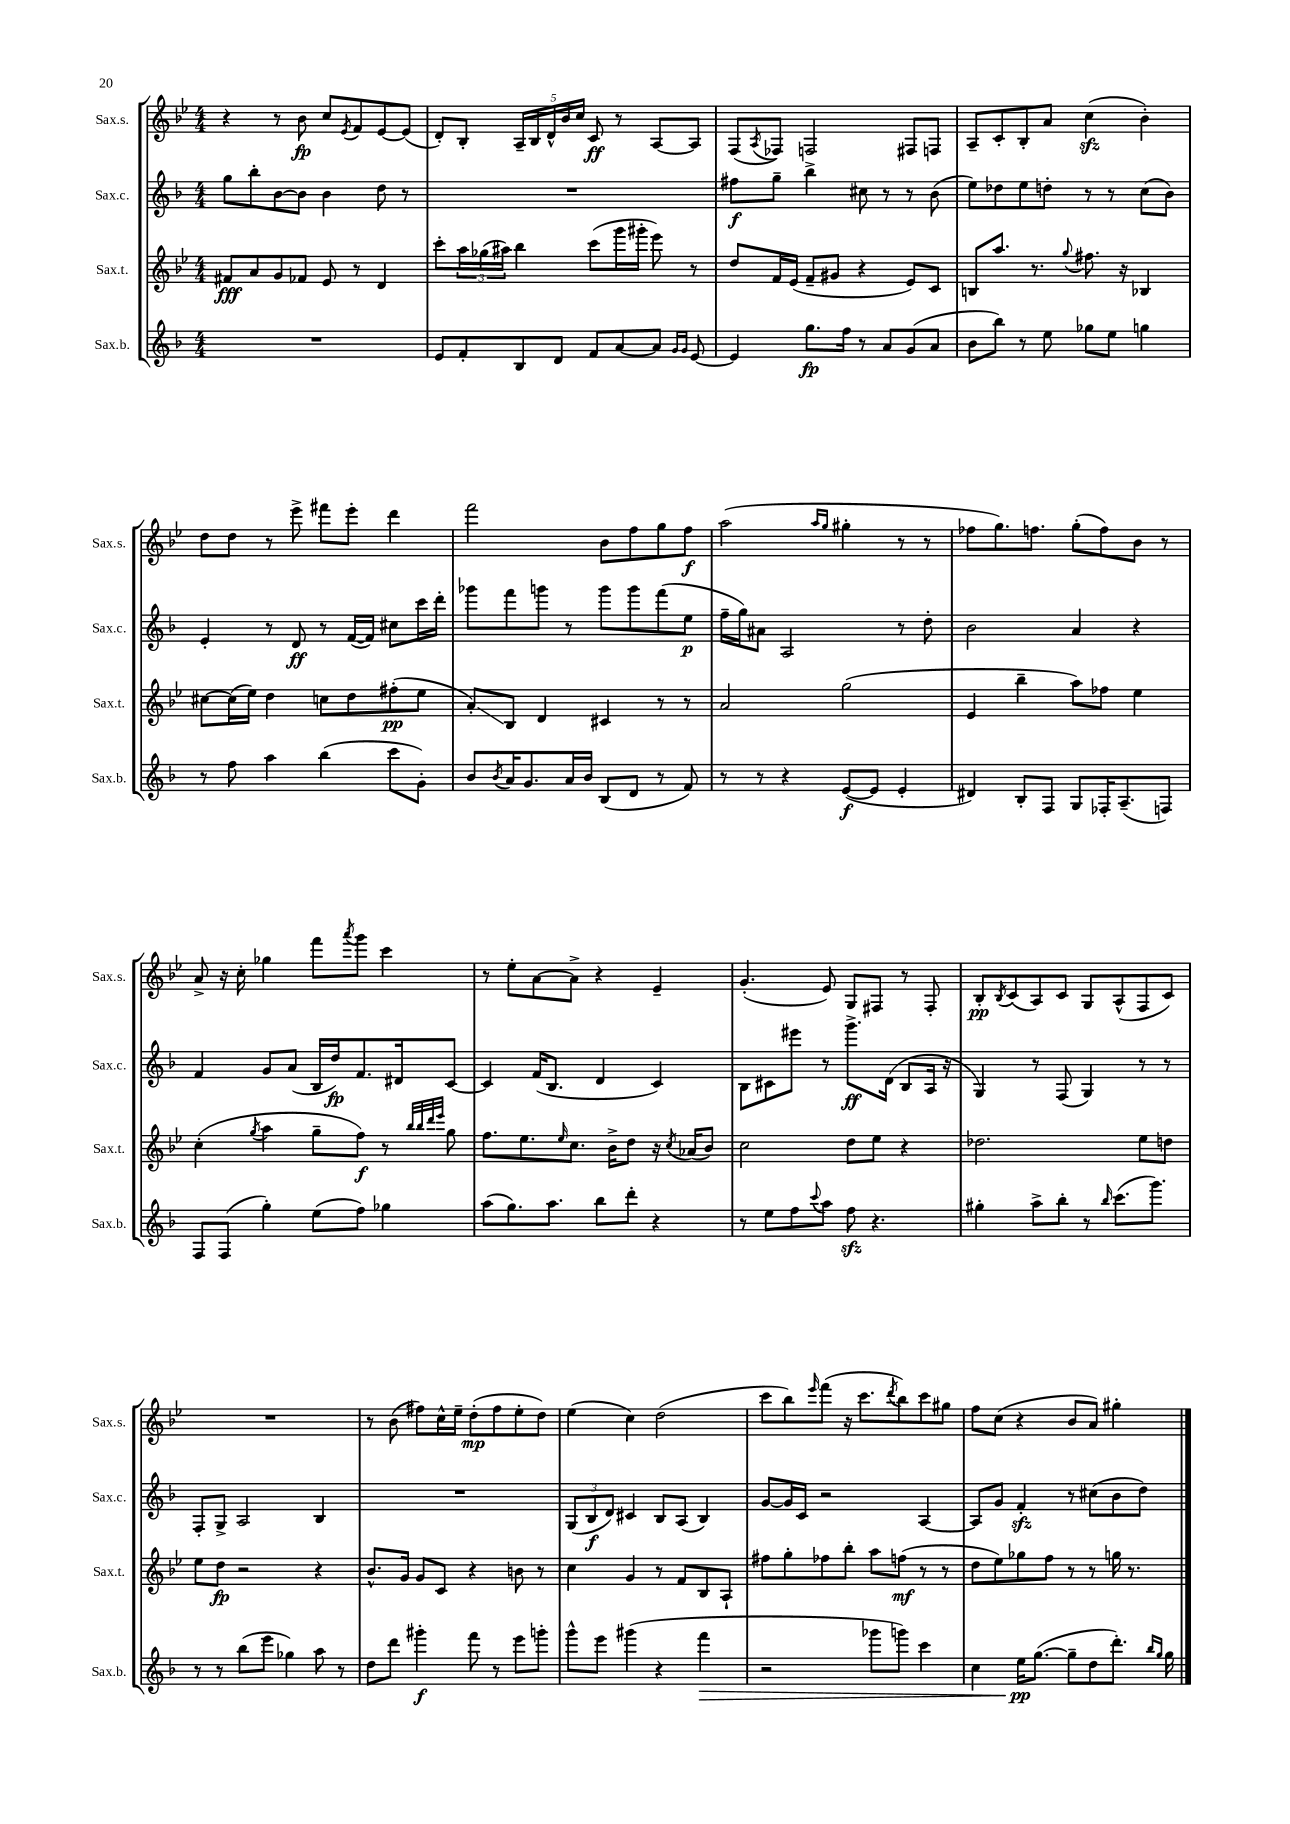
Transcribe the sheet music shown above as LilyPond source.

<<
\new StaffGroup <<
\new Staff = "s0" \with { instrumentName = "Sax.s." shortInstrumentName = "Sax.s." } {
    \clef treble \key bes \major \numericTimeSignature \time 4/4
    r4 r8 bes'8\fp c''8 \acciaccatura { ees'8 } f'8 ees'8~ ees'8( |
    d'8-.) bes8-. \tuplet 5/4 { a16-- bes16 d'16-^ bes'16 c''16 } c'8\ff r8 a8~ a8 |
    f8( \acciaccatura { a8 } fes8) f2 fis8 f8 |
    a8-- c'8-. bes8-. a'8 c''4\sfz( bes'4-.) |
    d''8 d''8 r8 ees'''8-> fis'''8 ees'''8-. d'''4 |
    f'''2 bes'8 f''8 g''8 f''8\f |
    a''2( \grace { a''16 g''16 } gis''4-. r8 r8 |
    fes''8 g''8.) f''8. g''8-.( f''8) bes'8 r8 |
    a'8-> r16 c''16-. ges''4 f'''8 \acciaccatura { a'''8 } g'''8 c'''4 |
    r8 ees''8-. a'8~ a'8-> r4 ees'4-- |
    g'4.-.( ees'8) g8 fis8 r8 fis8-. |
    bes8-.\pp \acciaccatura { bes8 } c'8( a8) c'8 g8 a8-^( f8 c'8) |
    R1 |
    r8 bes'8( fis''8) c''16-^ ees''16-- d''8-.\mp( fis''8 ees''8-. d''8) |
    ees''4( c''4) d''2( |
    c'''8 bes''8) \grace { ees'''16 } f'''8( r16 c'''8. \acciaccatura { d'''8 } bes''8) c'''8 gis''8 |
    f''8 c''8( r4 bes'8 a'8) gis''4-. \bar "|." |
}
\new Staff = "s1" \with { instrumentName = "Sax.c." shortInstrumentName = "Sax.c." } {
    \clef treble \key f \major \numericTimeSignature \time 4/4
    g''8 bes''8-. bes'8~ bes'8 bes'4 d''8 r8 |
    R1 |
    fis''8\f g''8-- bes''4-> cis''8 r8 r8 bes'8( |
    e''8) des''8 e''8 d''8-. r8 r8 c''8( bes'8) |
    e'4-. r8 d'8\ff r8 f'16~( f'16) cis''8 c'''16 d'''16-. |
    ges'''8 f'''8 g'''8 r8 g'''8 g'''8 f'''8( e''8\p |
    f''16-- g''16) ais'8 a2 r8 d''8-. |
    bes'2 a'4 r4 |
    f'4 g'8 a'8( bes16 d''16\fp) f'8. dis'16 c'8~ |
    c'4 f'16( bes8. d'4 c'4) |
    bes8 cis'8 eis'''8 r8 g'''8.->\ff d'16( bes8 a16 r16 |
    g4) r8 f8( g4) r8 r8 |
    f8-. g8-> a2 bes4 |
    R1 |
    \tuplet 3/2 { g8( bes8\f d'8) } cis'4 bes8 a8( bes4) |
    g'8~ g'16 c'16 r2 a4~ |
    a8 g'8 f'4-.\sfz r8 cis''8( bes'8 d''8) \bar "|." |
}
\new Staff = "s2" \with { instrumentName = "Sax.t." shortInstrumentName = "Sax.t." } {
    \clef treble \key bes \major \numericTimeSignature \time 4/4
    fis'8\fff a'8 g'8 fes'8 ees'8 r8 d'4 |
    c'''8-. \tuplet 3/2 { a''16 ges''16( ais''16) } bes''4 c'''8( g'''16 gis'''16-. ees'''8) r8 |
    d''8 f'16 ees'16( f'8-- gis'8 r4 ees'8) c'8 |
    b8 a''8. r8. \appoggiatura { g''8 } fis''8. r16 bes4 |
    cis''8~ cis''16( ees''16) d''4 c''8 d''8 fis''8-.\pp( ees''8 |
    a'8-.\glissando) bes8 d'4 cis'4 r8 r8 |
    a'2 g''2( |
    ees'4 bes''4-- a''8) fes''8 ees''4 |
    c''4-.( \acciaccatura { g''8 } a''4 g''8-- f''8\f) r8 \grace { bes''32 bes''32 d'''32 ees'''32 } g''8 |
    f''8. ees''8. \grace { ees''16 } c''8. bes'16-> d''8 r16 \acciaccatura { c''8 } aes'16( bes'8) |
    c''2 d''8 ees''8 r4 |
    des''2. ees''8 d''8 |
    ees''8 d''8\fp r2 r4 |
    bes'8.-^ g'16 g'8 c'8 r4 b'8 r8 |
    c''4 g'4 r8 f'8 bes8 a8-! |
    fis''8 g''8-. fes''8 bes''8-. a''8 f''8\mf( r8 r8 |
    d''8 ees''8) ges''8 f''8 r8 r8 g''16 r8. \bar "|." |
}
\new Staff = "s3" \with { instrumentName = "Sax.b." shortInstrumentName = "Sax.b." } {
    \clef treble \key f \major \numericTimeSignature \time 4/4
    R1 |
    e'8 f'8-. bes8 d'8 f'8 a'8~ a'8 \grace { g'16 g'16 } e'8~ |
    e'4 g''8.\fp f''16 r8 a'8 g'8( a'8 |
    bes'8 bes''8) r8 e''8 ges''8 e''8 g''4 |
    r8 f''8 a''4 bes''4( c'''8 g'8-.) |
    bes'8 \acciaccatura { bes'8 } a'16 g'8. a'16 bes'16 bes8( d'8 r8 f'8) |
    r8 r8 r4 e'8~\f( e'8 e'4-. |
    dis'4) bes8-. f8 g8 fes16-. a8.--( f8) |
    f8 f8( g''4-.) e''8( f''8) ges''4 |
    a''8( g''8.) a''8. bes''8 d'''8-. r4 |
    r8 e''8 f''8 \appoggiatura { c'''8 } a''8 f''8\sfz r4. |
    gis''4-. a''8-> bes''8-. r8 \grace { bes''16 } c'''8.( g'''8.) |
    r8 r8 bes''8( e'''8 ges''4) a''8 r8 |
    d''8 d'''8 gis'''4-.\f f'''8 r8 e'''8 g'''8-. |
    g'''8-^ e'''8 gis'''4( r4 f'''4\> |
    r2 ges'''8 g'''8) c'''4 |
    c''4 e''16\pp\! g''8.~( g''8-- d''8 d'''8.-.) \grace { bes''16 g''16 } g''16 \bar "|." |
}
>>
>>
\layout { \context { \Score \remove "Bar_number_engraver" } }
